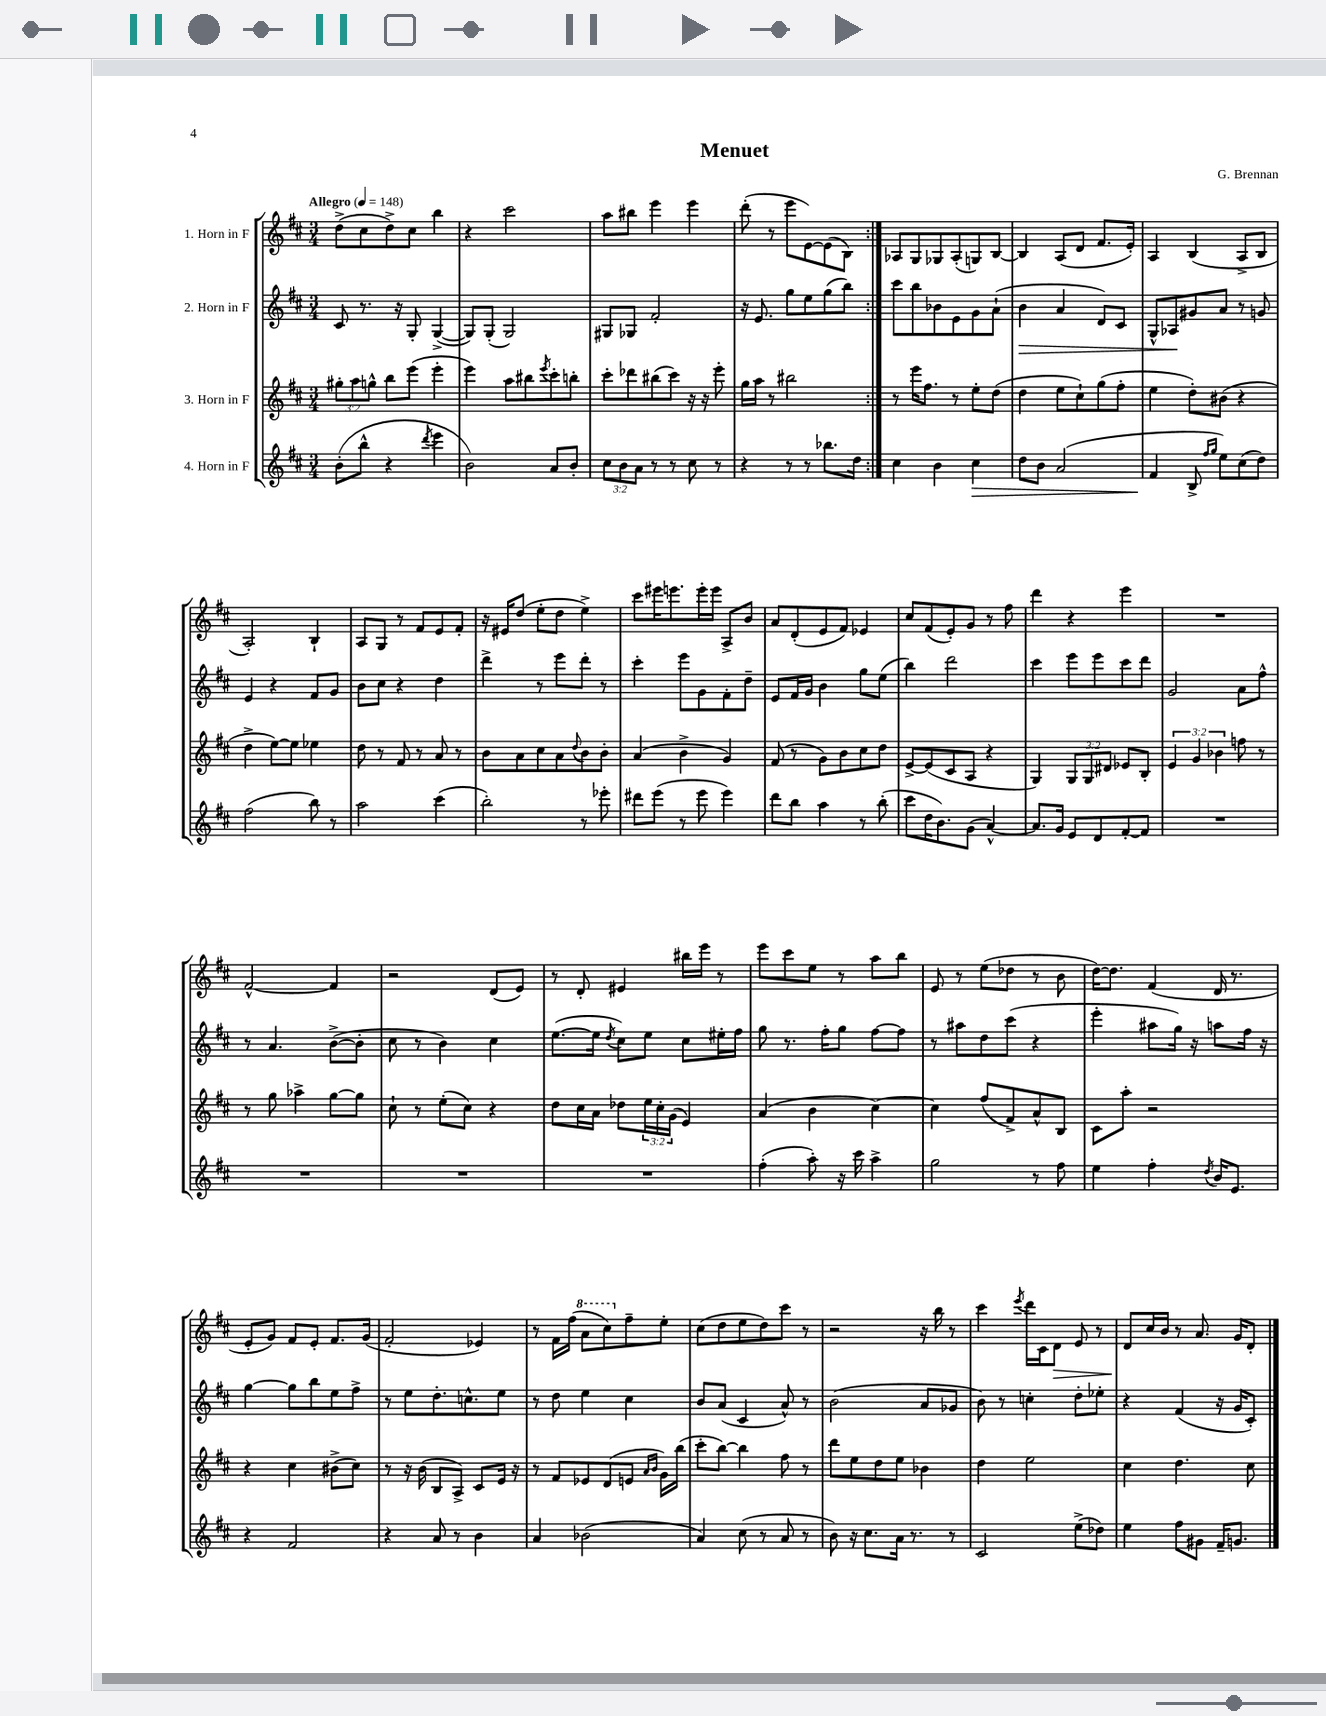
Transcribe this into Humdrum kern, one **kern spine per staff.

**kern	**kern	**kern	**kern
*staff4	*staff3	*staff2	*staff1
*clefG2	*clefG2	*clefG2	*clefG2
*k[f#c#]	*k[f#c#]	*k[f#c#]	*k[f#c#]
*M3/4	*M3/4	*M3/4	*M3/4
*MM148	*MM148	*MM148	*MM148
(8b'\L	12gg#'\L	8c#/	(8dd^\L
.	12aa\	.	.
8bb^^\J	.	8.r	8cc#\
.	12gg^^\J	.	.
4r	8bb\L	.	8dd^\)
.	.	16r	.
.	(8eee\J	8G'/	8cc#\J
8qddd/	.	.	.
4eee\	4eee'\	([4G^/	4bb\
=	=	=	=
2b\)	4eee\)	8G/]L)	4r
.	.	(8G'/J	.
.	8aa\L	2G/)	2ccc#\
.	8bb#\	.	.
.	8qeee/	.	.
8a/L	8ccc#'\	.	.
8b'/J	8bb'\J	.	.
=	=	=	=
12cc#\L	8ccc#'\L	8G#/L	8aa\L
12b\	.	.	.
.	8ddd-\	8G-/J	8bb#\J
12a\J	.	.	.
8r	(8bb#\	2f#'/	4eee\
8r	8ccc#\J)	.	.
8cc#\	16r	.	4eee\
.	16r	.	.
8r	8eee'\	.	.
=	=	=	=
4r	16gg\LL	16r	(8ddd'\
.	16aa\JJ	8.e/	.
.	8r	.	8r
8r	2bb#\	8gg\L	8eee\L
8r	.	8ee\	[8e\)
8.bb-\L	.	(8gg\	(8e\]
.	.	8bb\J)	8B\J)
16dd\Jk	.	.	.
=:|!	=:|!	=:|!	=:|!
4cc#\	8r	8ccc#\L	8A-/L
.	16eee\LK	8bb\	8G/
.	8.ff#\J	.	.
4b\	.	8b-\	8G-/
.	8r	8e\	(8A-'/
4cc#\	8ee'\L	8g\	8G/)
.	(8dd\J	(8a`\J	[8B/J
=	=	=	=
8dd\L	4dd\	4b\	4B/]
8b\J	.	.	.
(2a/	8ee\L	4a/	(8A/L
.	8cc#`\)	.	8d/J
.	(8gg\	8d/L)	8.f#/L
.	8ff#'\J	8c#/J	.
.	.	.	16e'/Jk)
=	=	=	=
4f#/	4ee\	8G^^/L	4A/
.	.	8A-/	.
8B^/	8dd'\L)	8g#/	(4B/
16qqff#/LL	.	.	.
16qqgg/JJ	.	.	.
8ee\L)	(8b#\J	8a/J	.
(8cc#\	4r	8r	8A^/L
8dd\J)	.	8g/	8B/J
=	=	=	=
(2ff#\	4dd^\	4e/	2A'/)
.	[8ee\L)	4r	.
.	8ee\]J	.	.
8bb\)	4ee-\	8f#/L	4B`/
8r	.	8g/J	.
=	=	=	=
2aa\	8dd\	8b\L	8A/L
.	8r	8cc#\J	8G/J
.	8f#/	4r	8r
.	8r	.	8f#/L
(4ccc#\	8a/	4dd\	8e/
.	8r	.	8f#'/J
=	=	=	=
2bb'\)	8b\L	4ddd^\	16r
.	.	.	16e#/LK
.	8a\	.	(8dd/J
.	8cc#\	8r	8ee'\L
.	8a\	8eee\L	8dd\J
.	8qqdd/	.	.
8r	8b\	8ddd'\J	4ee^\)
8eee-'\	8b'\J	8r	.
=	=	=	=
8ddd#\L	(4a/	4ccc#'\	8ccc#\L
(8eee\J	.	.	16eee#\K
.	.	.	8.eee\
8r	4b^\	8eee\L	.
8eee\	.	8g\	16eee'\L
.	.	.	16eee\JJ
4eee\)	4g/)	8f#'\	8A^/L
.	.	8dd~\J	8b/J
=	=	=	=
8ddd\L	(8f#/	8e/L	8a/L
8bb\J	8r	16f#/L	(8d'/
.	.	16g/JJ	.
4aa\	8g\L)	4b\	8e/
.	8b\	.	8f#/J)
8r	8cc#\	8gg\L	4e-/
(8bb'\	8dd\J	(8ee\J	.
=	=	=	=
8ccc#\L	[8e^/L	4bb\)	8cc#/L
16dd\K	(8e/]	.	(8f#/
8.b\)	.	.	.
.	8c#/	2ddd\	8e'/)
(8g\J	8A/J	.	8g/J
[4a^^/)	4r	.	8r
.	.	.	8ff#\
=	=	=	=
8.a/]L	4G/)	4ccc#\	4ddd\
16g/Jk	.	.	.
8e/L	12G/L	8eee\L	4r
.	12G/	.	.
8d/	.	8eee\	.
.	12d#/J	.	.
[8f#'/	8e-/L	8ccc#\	4eee\
8f#/]J	8B'/J	8ddd\J	.
=	=	=	=
2.r	6e/	2g/	2.r
.	6g/	.	.
.	6b-\	.	.
.	8ff\	8a\L	.
.	8r	8ff#^^\J	.
=	=	=	=
2.r	8r	8r	[2f#^^/
.	8gg\	4.a/	.
.	4aa-^\	.	.
.	[8gg\L	([8b^\L	4f#/]
.	8gg\]J	8b'\]J	.
=	=	=	=
2.r	8cc#`\	8cc#\	2r
.	8r	8r	.
.	(8ee'\L	4b\)	.
.	8cc#\J)	.	.
.	4r	4cc#\	(8d/L
.	.	.	8e/J)
=	=	=	=
2.r	8dd\L	([8.ee\L	8r
.	16cc#\L	.	8d'/
.	16a\JJ	16ee\]Jk	.
.	.	8qdd/	.
.	8dd-\L	8cc#\L)	4e#/
.	24ee\L	8ee\J	.
.	24cc#'\	.	.
.	(24g\JJ	.	.
.	4e/)	8cc#\L	16bb#\LL
.	.	.	16eee\JJ
.	.	16ee#'\L	8r
.	.	16ff#\JJ	.
=	=	=	=
(4ff#'\	(4a/	8gg\	8eee\L
.	.	8.r	8ccc#\
8aa'\)	4b\	.	8ee\J
.	.	16ff#'\LK	.
16r	.	8gg\J	8r
16ccc#\	.	.	.
4aa^\	[4cc#\)	[8ff#\L	8aa\L
.	.	8ff#\]J	8bb\J
=	=	=	=
2gg\	4cc#\]	8r	8e/
.	.	8aa#\L	8r
.	(8ff#/L	8dd\	(8ee\L
.	8f#^/)	(8ccc#\J	8dd-\J
8r	8a^^/	4r	8r
8ff#\	8B/J	.	8b\
=	=	=	=
4ee\	8c#\L	4eee'\	[16dd\LK)
.	.	.	8.dd\]J
.	8aa'\J	.	.
4ff#'\	2r	8aa#\L	(4f#/
.	.	16gg\Jk)	.
.	.	16r	.
8qdd/	.	.	.
16b/LK	.	8aa\L	16d/
8.e/J	.	.	8.r
.	.	16ff#\Jk	.
.	.	16r	.
=	=	=	=
4r	4r	[4gg\	8e'/L
.	.	.	8g/J)
2f#/	4cc#\	8gg\]L	8f#/L
.	.	8bb\	8e'/J
.	(8b#^\L	8ee\	8.f#/L
.	8cc#\J)	8ff#^\J	.
.	.	.	(16g/Jk
=	=	=	=
4r	8r	8r	2f#'/
.	16r	8ee\L	.
.	(16b\	.	.
8a/	8B/L	8.dd'\	.
8r	8A^/J)	.	.
.	.	8.cc^^\	.
4b\	8c#/L	.	4e-/)
.	16e/Jk	8ee\J	.
.	16r	.	.
=	=	=	=
4a/	8r	8r	8r
.	8f#/L	8dd\	16f#\LL
.	.	.	(16ff#\JJ
(2b-\	8e-/	4ee\	8aa\L
.	(8d/	.	8ccc#\)
.	8e/J	4cc#\	8ff#~\
.	16qqa/LL	.	.
.	16qqb/JJ	.	.
.	16g\LL)	.	8ee'\J
.	(16bb\JJ	.	.
=	=	=	=
4a/)	8ccc#'\L	8b/L	(8cc#\L
.	[8bb\J)	(8a/J	8dd\
(8cc#\	4bb\]	4c#/	8ee\
8r	.	.	8dd\)
8a/	8ff#\	8a^^/)	8ccc#\J
8r	8r	8r	8r
=	=	=	=
8b\)	8ddd\L	(2b\	2r
16r	8ee\	.	.
8.cc#\L	.	.	.
.	8dd\	.	.
16a\Jk	8ee\J	.	.
8.r	.	.	.
.	4b-\	8a/L	16r
.	.	.	16bb\
8r	.	8g-/J	8r
=	=	=	=
2c#/	4dd\	8b\)	4ccc#\
.	.	8r	.
.	.	.	8qeee/
.	2ee\	4cc'\	16ddd\LL
.	.	.	16c#\J
.	.	.	8d\J
(8ee^\L	.	8dd'\L	8e/
8dd-\J)	.	8ee-'\J	8r
=	=	=	=
4ee\	4cc#\	4r	8d/L
.	.	.	16cc#/L
.	.	.	16b/JJ
8ff#\L	4.dd\	(4f#/	8r
8g#\J	.	.	8.a/
16f#~/LK	.	16r	.
8.g/J	.	16g/LK	16g/LK
.	8cc#\	8c#'/J)	8d'/J
==	==	==	==
*-	*-	*-	*-
